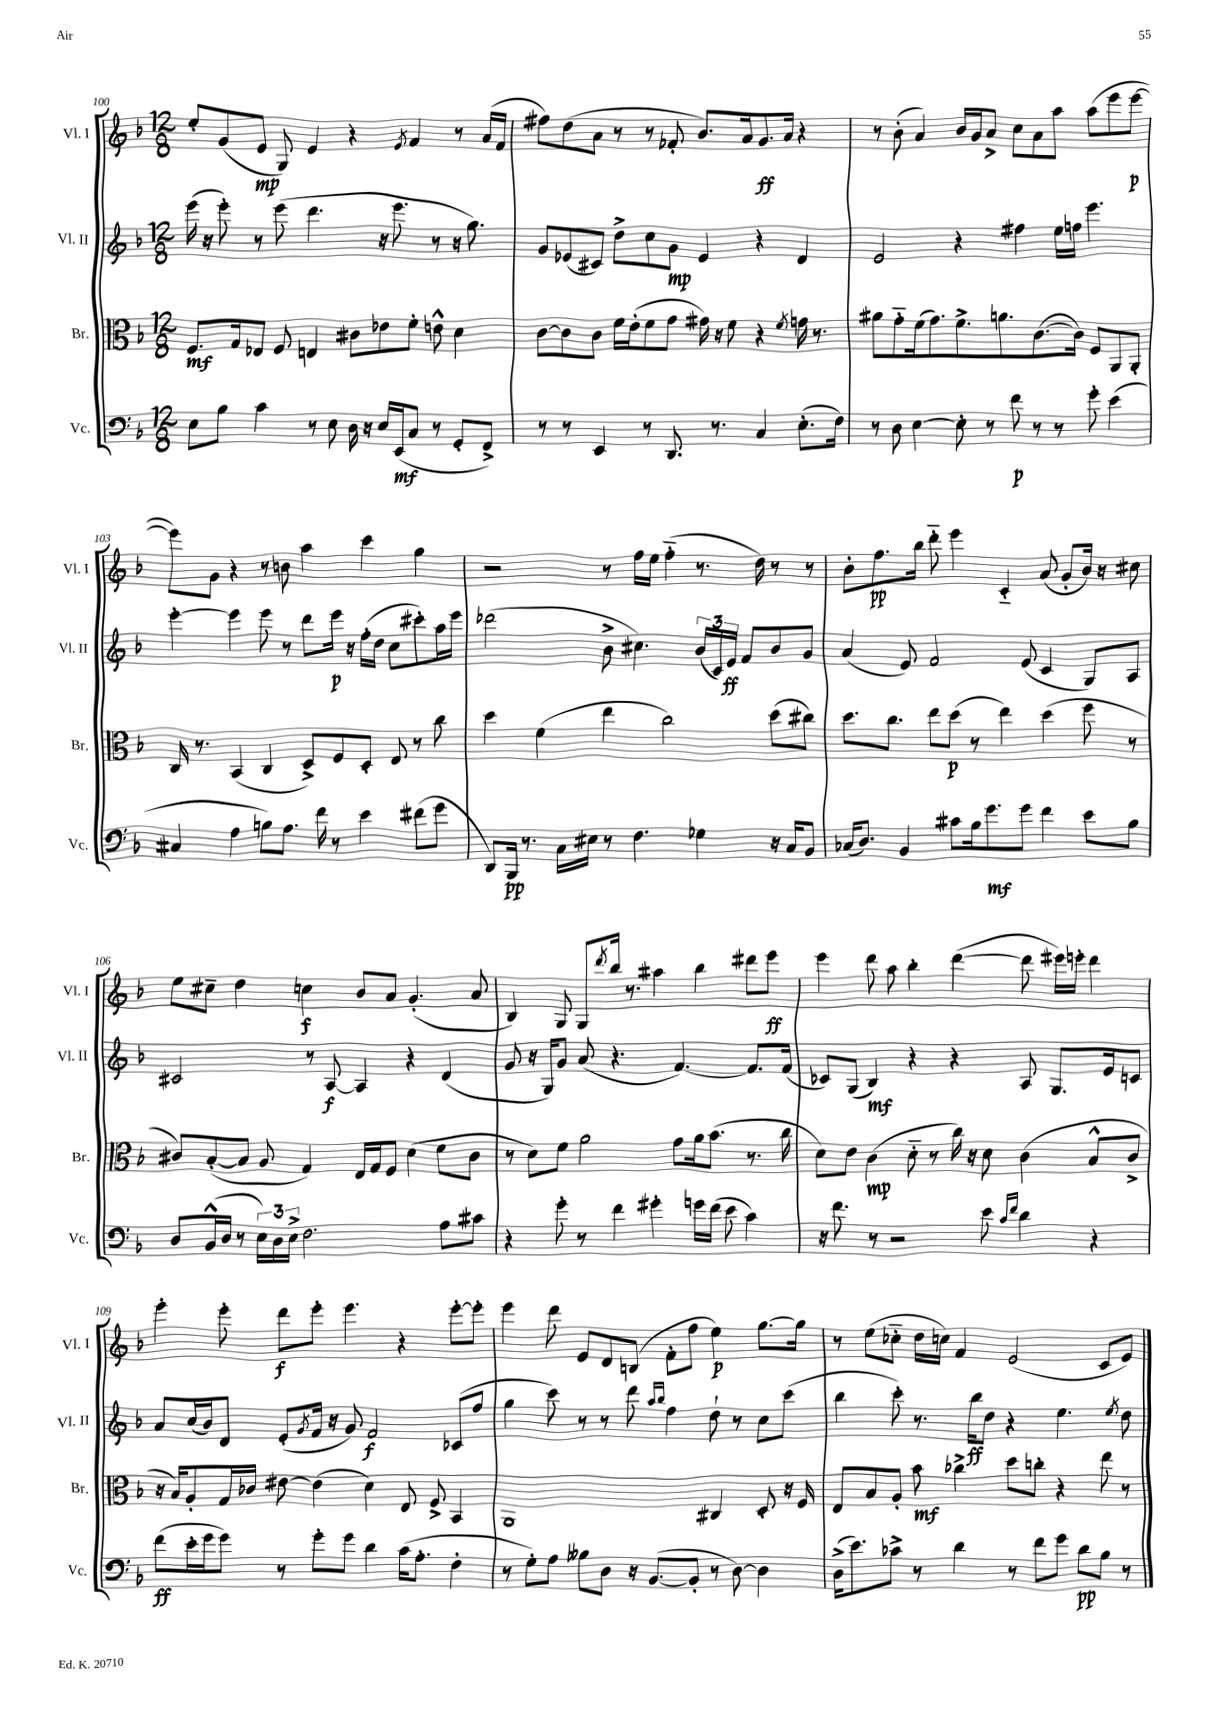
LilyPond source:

<<
\new StaffGroup <<
\new Staff = "s0" \with { instrumentName = "Vl. I" shortInstrumentName = "Vl. I" } {
    \clef treble \key f \major \numericTimeSignature \time 12/8
    e''8-. g'8( e'8\mp g8) e'4 r4 \acciaccatura { e'8 } f'4 r8 a'16( f'16 |
    fis''8) d''8( a'8 r8 r8 fes'8-. bes'8.) a'16 g'8.\ff a'16 r4 |
    r8 bes'8-.( a'4) bes'16 g'16 a'8-> c''8 a'8 a''8 a''8( e'''8 e'''8~\p |
    e'''8) g'8 r4 r8 b'8 a''4 c'''4 g''4 |
    r2 r8 f''16 e''16 f''4-_( r8. d''16) r8 r8 |
    bes'8-. f''8.\pp bes''16 d'''8-_ e'''4 c'4-_ a'8( g'8-. bes'16) r16 cis''8 |
    e''8 cis''8-- d''4 c''4\f bes'8 a'8 g'4.-.( a'8 |
    bes4) g8 g8 \acciaccatura { d'''8 } bes''16 r8. ais''4 bes''4 dis'''8 e'''8\ff |
    e'''4 d'''8 a''8 bes''4-. d'''4~( d'''8 eis'''16) e'''16-. d'''4 |
    e'''4-. e'''8-. d'''8\f e'''8-. e'''4. r4 e'''8~-. e'''8-. |
    e'''4 d'''8 e'8 d'8 b8( f'8-. f''8 e''4\p) g''8.~ g''16 |
    r8 e''8( ces''8-_ d''16 c''16) f'4 e'2( c'8 e'8) \bar "|." |
}
\new Staff = "s1" \with { instrumentName = "Vl. II" shortInstrumentName = "Vl. II" } {
    \clef treble \key f \major \numericTimeSignature \time 12/8
    e'''16( r16 e'''8-.) r8 e'''8( d'''4. r16 e'''8. r8 r16 g''8.) |
    g'8 ees'8( cis'8) d''8-> c''8 g'8\mp ees'4 r4 d'4 |
    e'2 r4 fis''4 e''16 f''16 e'''4. |
    e'''4~-. e'''4 e'''8 r8 d'''8 e'''16\p r16 f''16-.( d''16 c''8 cis'''8-.) a''16 e'''16 |
    des'''2( bes'8-> cis''4.) \tuplet 3/2 { bes'16( c'16) e'16\ff } f'8 bes'8 g'8 |
    a'4( e'8) f'2 e'8( c'4 g8) a8 |
    cis'2 r8 a8~\f a4 r4 d'4( |
    g'8 r16 g16) g'8 a'8( r4. f'4.~) f'8. f'16( |
    ces'8) g8( bes4\mf) r4 r4 a8 g8. e'16 c'8 |
    a'8 c''16( bes'16) d'8 e'8-.( \acciaccatura { g'8 } f'16 r16 g'8) f'2\f ces'8( f''8 |
    g''4 c'''8) r8 r8 d'''8 \grace { a''16 bes''16 } f''4 d''8-! r8 c''8 c'''8( |
    bes''4 c'''8-.) r8. bes''16\ff d''8 r4 e''4. \acciaccatura { e''8 } d''8 \bar "|." |
}
\new Staff = "s2" \with { instrumentName = "Br." shortInstrumentName = "Br." } {
    \clef alto \key f \major \numericTimeSignature \time 12/8
    f8.\mf g16 ees8 f8 e4 cis'8 ees'8 f'8-. e'8-^ d'4 |
    c'8~ c'8 c'8 f'16 e'16-.( f'8 g'8 gis'16) r16 f'8 r4 \acciaccatura { f'8 } g'16 r8. |
    ais'8 g'8-_ f'16( g'8.) f'8.-> a'8. c'8.~( c'16) f8 a,8 a,8-. |
    c16 r8. bes,4( c4 d8->) f8 d8-. e8 r8 c''8 |
    d''4 f'4( e''4 c''2) d''8( cis''8) |
    d''8. c''8. e''8 d''8\p( r8 e''4) d''4( f''8 r8 |
    cis'8) bes8~-.( bes8 a8 g4) e16 g16 f8 d'4( f'8 cis'8 |
    r8 d'8) f'8 a'2 g'8 a'16 bes'8.( r8. c''16 |
    d'8) e'8 c'4\mp( d'8-_ r8 c''16) r16 d'8 c'4( bes8-^ c'8-> |
    r16 bes16) a8-. g16 ces'16 eis'8~ eis'4( d'4) e8 f8-> bes,4 |
    a,1 cis4 d8-. r16 f16 |
    e8 bes8 a8-. bes'8\mf ces''4-> d''8 c''8-. r4 e''8 r8 \bar "|." |
}
\new Staff = "s3" \with { instrumentName = "Vc." shortInstrumentName = "Vc." } {
    \clef bass \key f \major \numericTimeSignature \time 12/8
    e8 bes8 c'4 r8 e8 d16 r16 e16 e,16\mf( c8 r8 g,8-. f,8->) |
    r8 r8 e,4 r8 d,8. r8. c4 e8.-.( f16) |
    r8 d8 e4~ e8-. r8 f'8\p r8 r8 g'8-. e'4( |
    cis4 a4 b8) a8. f'16 r8 e'4 fis'8( g'8 |
    d,8) bes,,16\pp r8. c16 eis16 r8 f4. ges4 r16 c16 bes,8 |
    ces16( d8.) bes,4 cis'8 bes16 g'8.\mf g'8 f'4 e'8 bes8 |
    d8 bes,16-^( d16 r8 \tuplet 3/2 { e16) d16 e16-> } f2. a8 cis'8 |
    r4 g'8-. r8 f'4 gis'4-. g'16 f'16( e'8 c'4) |
    r16 f'8. r8 r2 e'8 \grace { c'16 f'16 } d'4 r4 |
    f'8\ff( e'16-. g'16 g'8) r8 g'8-. g'8 d'4 c'16( a8.-. f4-. |
    r8 g8-.) a8 beses8 d8 r16 bes,8.~( bes,8-. r8 d8~) d4 |
    d16->( e'8.) ces'8-> r8 d'4 r8 f'8 g'8 d'8\pp bes8 r8 \bar "|." |
}
>>
>>
\layout { \context { \Score currentBarNumber = #100 } }
